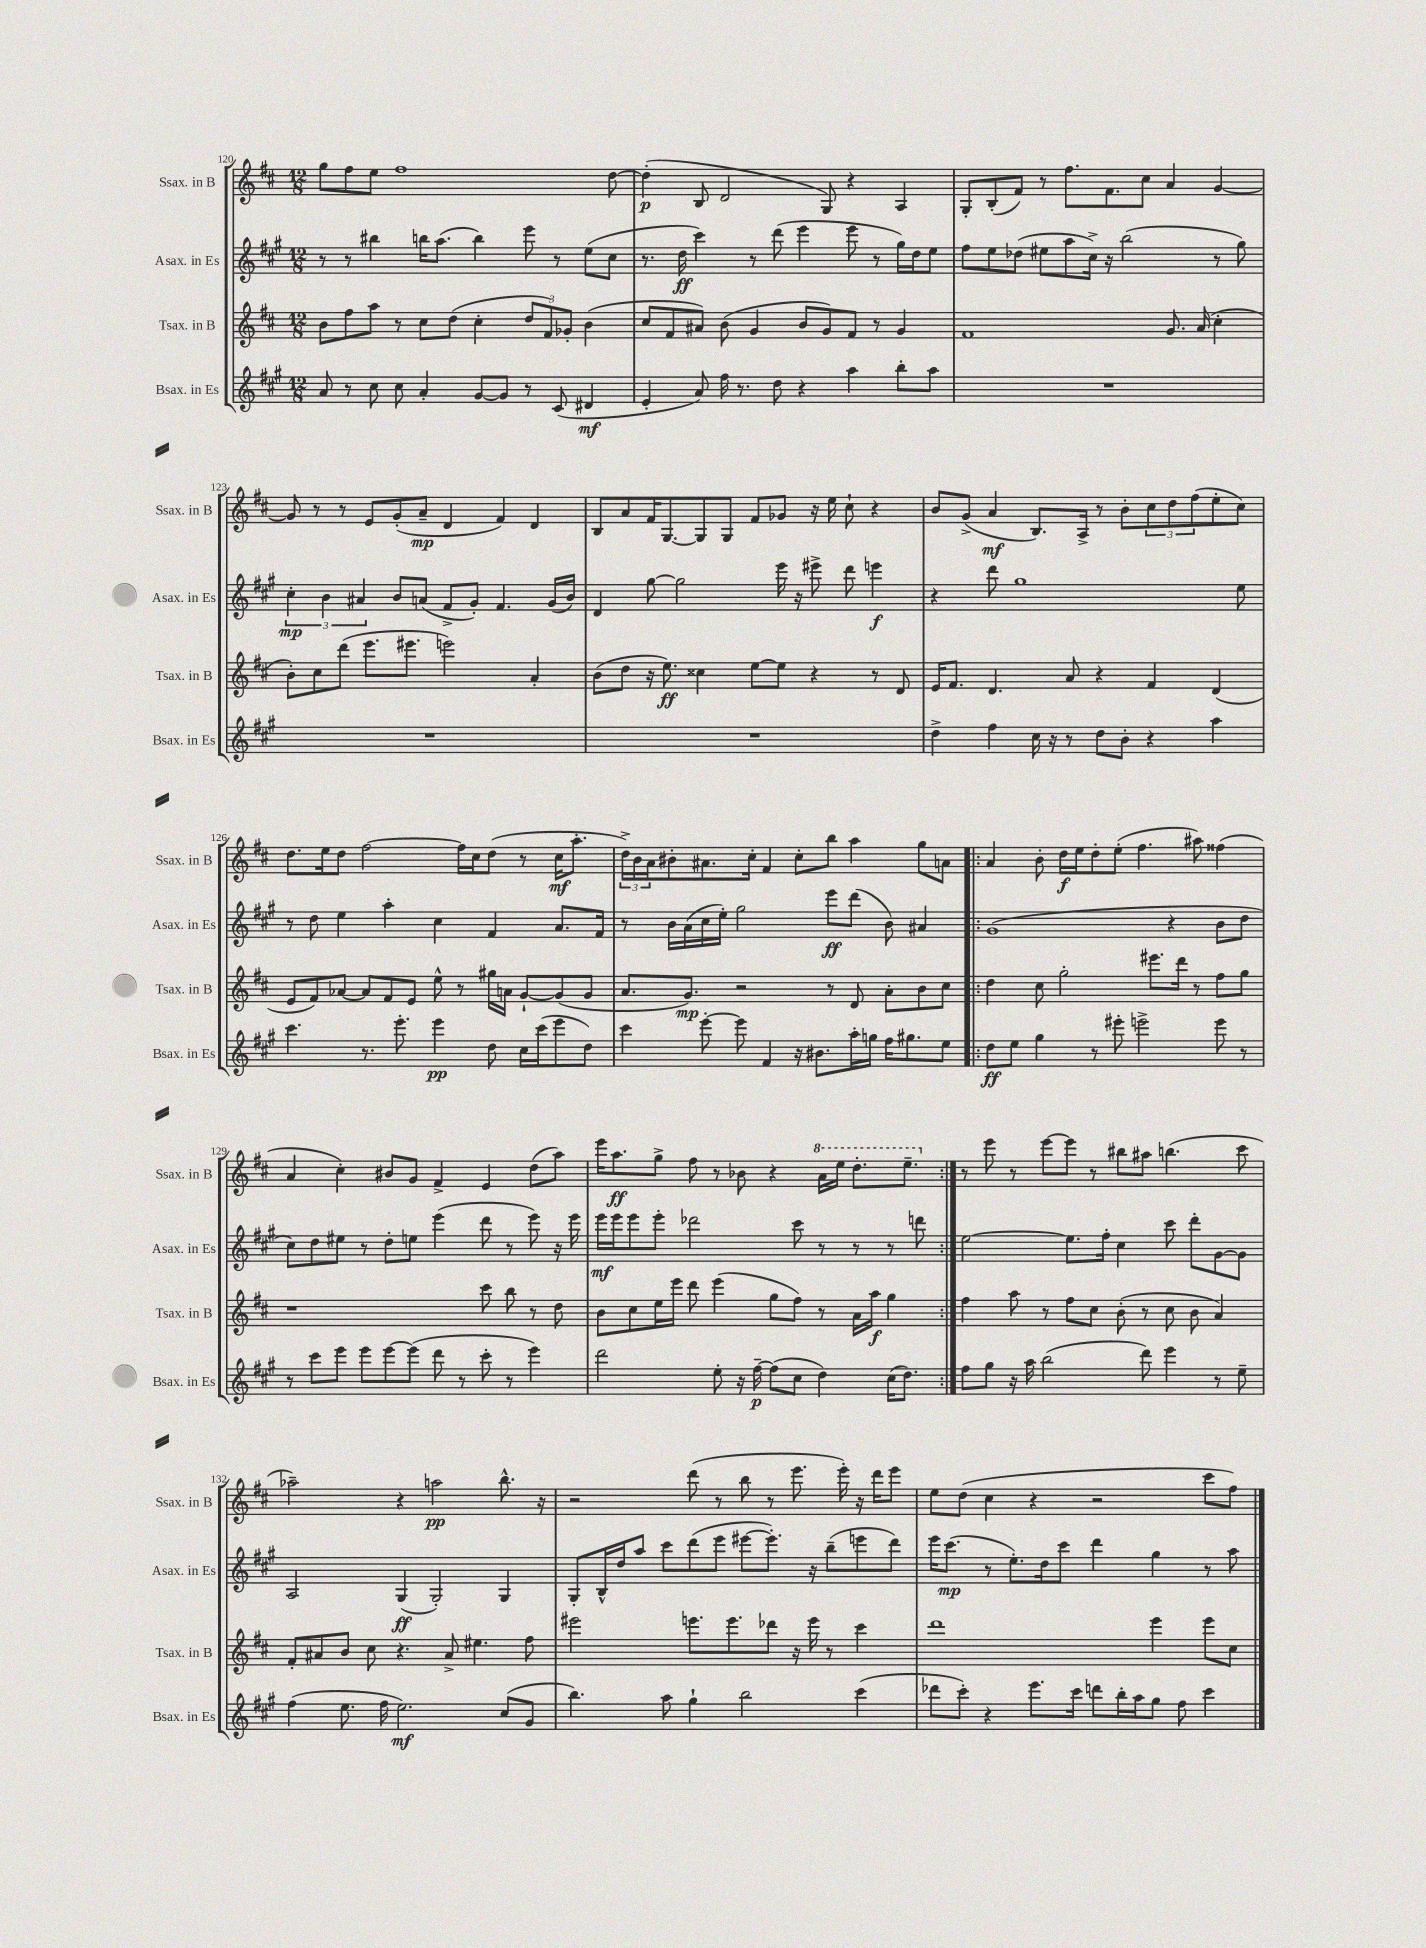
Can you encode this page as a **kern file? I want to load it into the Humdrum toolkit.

**kern	**kern	**kern	**kern
*staff4	*staff3	*staff2	*staff1
*clefG2	*clefG2	*clefG2	*clefG2
*k[f#c#g#]	*k[f#c#]	*k[f#c#g#]	*k[f#c#]
*M12/8	*M12/8	*M12/8	*M12/8
8a/	8b\L	8r	8gg\L
8r	8ff#\	8r	8ff#\
8cc#\	8aa\J	4bb#\	8ee\J
8cc#\	8r	.	1ff#
4a'/	8cc#\L	16bb\LK	.
.	.	(8.aa\J	.
.	(8dd\J	.	.
[8g#/L	4cc#'\	4bb\)	.
8g#/]J	.	.	.
8r	12dd/L	8eee\	.
.	12f#/)	.	.
(8c#/	.	8r	.
.	12g-'/J	.	.
4d#/	(4b\	(8ee\L	.
.	.	8cc#\J	[8dd\
=	=	=	=
4e'/	8cc#/L	8.r	(4dd'\]
.	8f#/	.	.
.	.	16dd\	.
8a/)	8a#/J)	4ccc#\)	8B/
16ff#\	(8b\	.	2d/
8.r	.	.	.
.	4g/	8r	.
8dd\	.	(8ddd\	.
4r	8b/L	4eee\	.
.	8g/)	.	8G/)
4aa\	8f#/J	8eee\	4r
.	8r	8r	.
8bb'\L	4g/	16gg#\LL)	4A/
.	.	16dd\J	.
8aa\J	.	8ee\J	.
=	=	=	=
1.r	1f#	8ff#\L	8G'/L
.	.	8ee\	(8B'/
.	.	(8dd-\J	8f#/J)
.	.	8ee#\L	8r
.	.	8aa\	8.ff#\L
.	.	16cc#^\Jk)	.
.	.	16r	8.f#\
.	.	(2bb\	.
.	.	.	8cc#\J
.	8.g/	.	4a/
.	(16a/	.	.
.	4cc#'\	8r	[4g/
.	.	8gg#\)	.
=	=	=	=
1.r	8b'\L)	6cc#'\	8g/]
.	8cc#\	.	8r
.	.	6b\	.
.	(8ddd\J	.	8r
.	.	6a#/	.
.	8.eee\L	.	8e/L
.	.	8b/L	(8g'/
.	8.eee#\J	.	.
.	.	(8a/J	8a~/J
.	2eee\)	8f#^/L	4d/
.	.	8g#'/J)	.
.	.	4.f#/	4f#/)
.	4a'/	.	4d/
.	.	(16g#/LL	.
.	.	16b/JJ)	.
=	=	=	=
1.r	(8b\L	4d/	8B/L
.	8dd\J	.	8a/
.	16r	[8gg#\	16f#/K
.	8.ee\)	.	[8.G/
.	.	2gg#\]	.
.	4cc##\	.	8G/]
.	.	.	8G/J
.	[8ee\L	.	8f#/L
.	8ee\]J	16eee\	8g-/J
.	.	16r	.
.	4r	8eee#^\	16r
.	.	.	16ee\
.	.	8ddd\	8cc#`\
.	8r	4eee\	4r
.	8d/	.	.
=	=	=	=
4dd^\	16e/LK	4r	8b/L
.	8.f#/J	.	.
.	.	.	(8g^/J
4ff#\	4.d/	8ddd\	4a/
.	.	1gg#	.
16cc#\	.	.	8.B/L)
16r	.	.	.
8r	8a/	.	.
.	.	.	16A^/Jk
8dd\L	4r	.	8r
8b'\J	.	.	8b'\L
4r	4f#/	.	12cc#\
.	.	.	12dd\
.	.	.	(12ff#\
4aa\	(4d/	.	8ee'\
.	.	8ee\	8cc#\J)
=	=	=	=
4.ccc#\	8e/L	8r	8.dd\L
.	8f#/)	8dd\	.
.	.	.	16ee\k
.	[8a-/J	4ee\	8dd\J
8.r	8a-/]L	.	[2ff#\
.	8f#/	4aa'\	.
8.eee'\	.	.	.
.	8e/J	.	.
4eee\	8ee^^\	4cc#\	.
.	8r	.	16ff#\]LL
.	.	.	16cc#\J
8dd\	16gg#\LL	4f#/	(8dd\J
.	16a\JJ	.	.
16cc#\LL	[8g`/L	.	8r
(16ccc#\J	.	.	.
8eee\	(8g/]	8.a/L	16cc#\LK
.	.	.	8.aa'\J
8dd\J)	8g/J	.	.
.	.	16f#/Jk	.
=	=	=	=
4ccc#\	8.a/L	8r	24dd^\LL)
.	.	.	24b\
.	.	.	24a\J
.	.	16b\LL	8b#'\
.	8.g/J)	(16a\	.
[8eee'\	.	16cc#\	8.a#\
.	.	16ee'\JJ)	.
8eee\]	2r	2gg#\	.
.	.	.	16cc#'\Jk
4f#/	.	.	4f#/
16r	.	.	8cc#'\L
8.b#\L	.	.	.
.	8r	8eee\L	8bb\J
16aa'\L	8d/	(8ddd\J	4aa\
16gg\JJ	.	.	.
16ff#\LK	8a'\L	8b\)	.
8.gg#\	.	.	.
.	8b\	4a#/	8gg\L
8ee\J	8cc#\J	.	8a\J
=!|:	=!|:	=!|:	=!|:
8dd\L	4dd\	(1g#	4a/
8ee\J	.	.	.
4gg#\	8cc#\	.	8b'\
.	2gg'\	.	16dd\LL
.	.	.	16ee\J
8r	.	.	8dd'\
8eee#'\	.	.	(8ee'\J
2eee^\	.	.	4.ff#\
.	8.eee#\L	.	.
.	.	4r	.
.	16ddd\Jk	.	.
.	8r	.	8aa#\)
8eee\	8ff#\L	8b\L	(4ff##\
8r	8gg\J	8dd\J	.
=	=	=	=
8r	1r	8cc#\L)	4a/
8ccc#\L	.	8dd\	.
8eee\J	.	8ee#\J	4cc#'\)
8eee\L	.	8r	.
[8eee\	.	8dd'\L	8b#/L
(8eee\]J	.	8ee\J	8g/J
8ddd\	.	(4eee\	4f#^/
8r	.	.	.
8ccc#'\	8ccc#\	8ddd\	4e/
8r	8bb\	8r	.
4eee\)	8r	8eee\)	(8dd\L
.	8dd\	16r	8aa\J)
.	.	16eee\	.
=	=	=	=
2ddd\	8b\L	16eee\LL	16eee\LK
.	.	16eee\J	8.aa\
.	8cc#\	8eee\	.
.	16ee\L	8eee'\J	8gg^\J
.	16eee\JJ	.	.
.	8ddd\	2ddd-\	8ff#\
8ee'\	(4eee\	.	8r
16r	.	.	8b-\
[16ff#~\	.	.	.
(8ff#\]L	8gg\L	.	4r
8cc#\J	8ff#\J)	8ccc#\	.
4dd\)	8r	8r	16aa\LL
.	.	.	16eee\JJ
.	16a\LL	8r	8.ddd'\L
.	16aa\JJ	.	.
(16cc#\LK	4gg\	8r	.
8.dd\J)	.	.	8.eee~\J
.	.	8ddd\	.
=:|!	=:|!	=:|!	=:|!
8ff#\L	4ff#\	[2ee\	8r
8gg#\J	.	.	8eee\
16r	8aa\	.	8r
16aa\	.	.	.
(2bb\	8r	.	[8eee\L
.	8ff#\L	8.ee\]L	8eee\]J
.	8cc#\J	.	8r
.	.	16ff#'\Jk	.
.	(8b'\	4cc#\	8bb#\L
8ddd\)	8r	.	8aa#\J
4eee\	8cc#\	8ccc#\	(4.bb\
.	8b\	8ddd'\L	.
8r	4a/)	[8g#\	.
8ee~\	.	8g#\]J	8ccc#\
=	=	=	=
(4ff#\	8f#'/L	2A/	2aa-~\)
.	8a#/	.	.
8.ee\	8b/J	.	.
.	8cc#\	.	.
16ff#\	.	.	.
2.ee\)	4.r	(4G#/	4r
.	.	2G#'/)	2aa\
.	8a#^/	.	.
.	4.ee#\	.	.
(8cc#/L	.	4G#/	8.bb^^\
8g#/J	8ff#\	.	.
.	.	.	16r
=	=	=	=
4.bb\)	2eee#\	8G#'/L	2r
.	.	16B^^/L	.
.	.	16dd/J	.
.	.	8aa/J	.
8aa\	.	8ccc#\L	.
4gg#`\	8.eee\L	(8ddd\	(8ddd\
.	.	8eee\J	8r
.	8.eee\	.	.
2bb\	.	[8eee#\L	8bb\
.	8ddd-\J	8.eee#'\]J)	8r
.	16r	.	8.eee\
.	16eee\	16r	.
.	8r	(8bb~\L	.
.	.	.	16eee'\)
(4ccc#\	4ccc#\	8eee\	16r
.	.	.	16ddd\LK
.	.	8ddd\J)	8eee\J
=	=	=	=
8ddd-\L	1ddd	16eee\LK	8ee\L
.	.	(8.ccc#\J	.
8ccc#'\J)	.	.	(8dd\J
4r	.	8r	4cc#\
.	.	8.ee'\L)	.
8.eee\L	.	.	4r
.	.	16dd\k	.
.	.	8ccc#\J	.
16ccc#\Jk	.	.	.
8ddd\L	.	4ddd\	2r
16bb'\L	.	.	.
16aa\J	.	.	.
8gg#\J	4eee\	4gg#\	.
8ff#\	.	.	.
4ccc#\	8eee\L	8r	8ccc#\L
.	8cc#\J	8aa\	8ff#\J)
==	==	==	==
*-	*-	*-	*-
